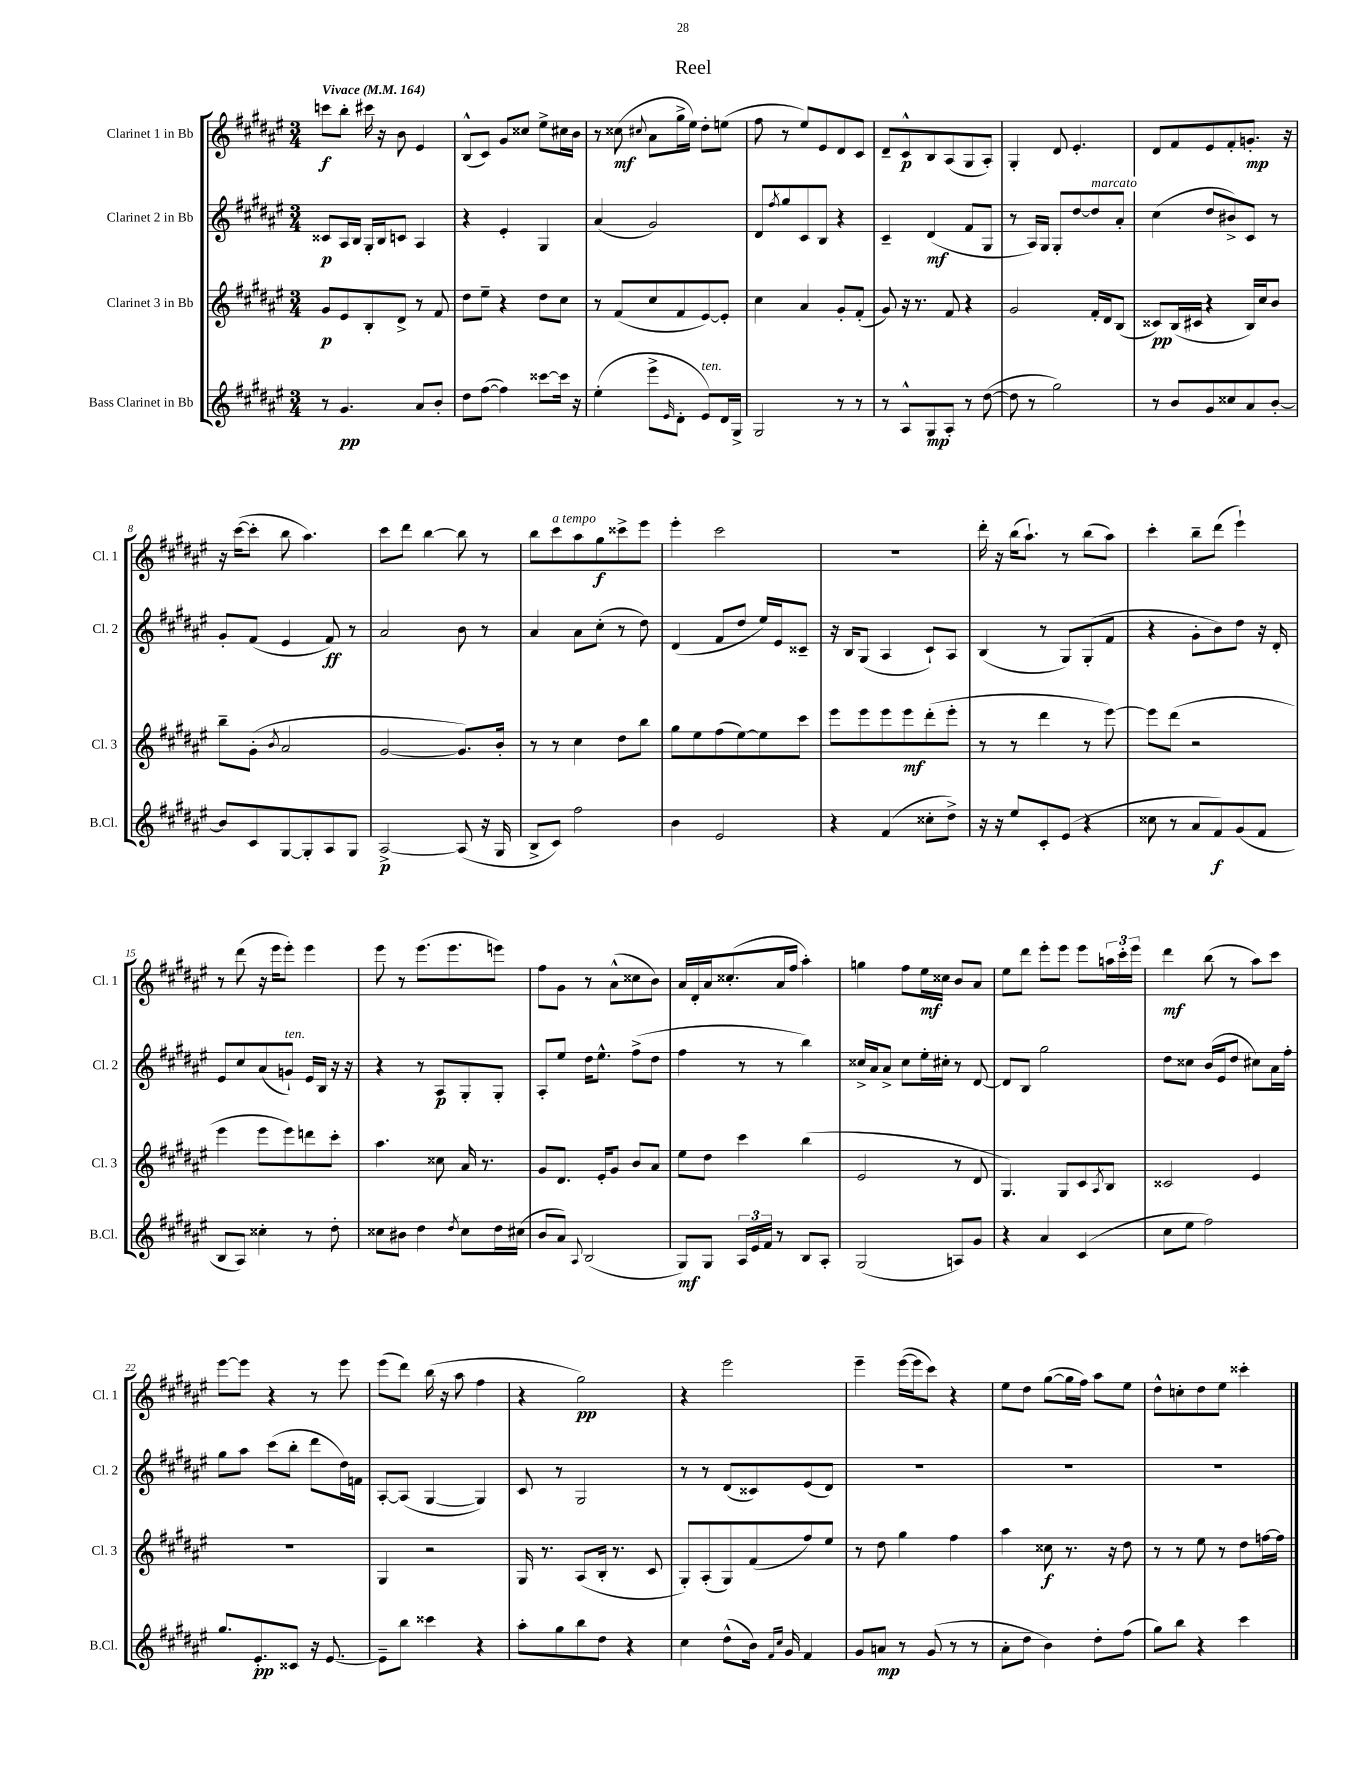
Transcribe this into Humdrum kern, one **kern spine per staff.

**kern	**kern	**kern	**kern
*staff4	*staff3	*staff2	*staff1
*clefG2	*clefG2	*clefG2	*clefG2
*k[f#c#g#d#a#e#]	*k[f#c#g#d#a#e#]	*k[f#c#g#d#a#e#]	*k[f#c#g#d#a#e#]
*M3/4	*M3/4	*M3/4	*M3/4
*MM164	*MM164	*MM164	*MM164
8r	8g#	8c##	8ccc
4.g#	8e#	16A#	8bb'
.	.	16B	.
.	8B'	16G#'	16ccc#
.	.	16B	16r
.	8d#^	8c	8b
8a#	8r	4A#	4e#
8b'	8f#	.	.
=	=	=	=
8dd#	8dd#	4r	(8B^^
([8ff#	8ee#~	.	8c#)
4ff#])	4r	4e#'	8g#
.	.	.	8cc##
[8ccc##	8dd#	4G#	8ee#^
16ccc##]	8cc#	.	16cc#
16r	.	.	16b
=	=	=	=
(4ee#'	8r	(4a#	8r
.	(8f#	.	(8cc##
.	.	.	8qqcc#
8eee#^	8cc#	2g#)	8a#
16qqe#	.	.	.
8d#'	8f#	.	16gg#^
.	.	.	16ee#)
8e#)	[8e#)	.	8dd#'
16d#	8e#']	.	(8ee
16G#^	.	.	.
=	=	=	=
2G#	4cc#	8d#	8ff#
.	.	8qff#	.
.	.	8gg#	8r
.	4a#	8c#	8ee#)
.	.	8B	8e#
8r	8g#'	4r	8d#
8r	(8f#'	.	8c#
=	=	=	=
8r	8g#)	4c#~	8d#~
8A#^^	16r	.	8c#^^
.	8.r	.	.
8G#	.	(4d#	8B
8A#'	8f#	.	(8A#
8r	4r	8f#	8G#
([8dd#	.	8G#	8A#')
=	=	=	=
8dd#]	2g#	8r	4G#'
8r	.	16A#)	.
.	.	16G#	.
2gg#)	.	8G#'	8d#
.	.	[8dd#	4.e#'
.	16f#'	8dd#]	.
.	16d#	.	.
.	(8B	8a#'	.
=	=	=	=
8r	8c##)	(4cc#	8d#
8b	(16B	.	8f#
.	16c#	.	.
8g#	4r	8dd#	8e#
8cc##	.	8b#^)	8f#'
8a#	16B)	8c#	8.g'
.	16cc#	.	.
[8b'	8b	8r	.
.	.	.	16r
=	=	=	=
8b]	8bb~	8g#'	16r
.	.	.	([16ccc#
8c#	(8g#'	(8f#	8ccc#']
.	8qb	.	.
[8G#	2a#	4e#	8bb
8G#']	.	.	4.aa#)
8A#	.	8f#)	.
8G#	.	8r	.
=	=	=	=
[2A#^	[2g#	2a#	8ccc#
.	.	.	8ddd#
.	.	.	[4bb
(8A#]	8.g#])	8b	8bb]
16r	.	8r	8r
16G#	16b'	.	.
=	=	=	=
8B^	8r	4a#	8bb
8c#)	8r	.	8ccc#
2ff#	4cc#	8a#	8aa#
.	.	(8cc#'	8gg#
.	8dd#	8r	8ccc##^
.	8bb	8dd#)	8eee#
=	=	=	=
4b	8gg#	(4d#	4eee#'
.	8ee#	.	.
2e#	(8ff#	8f#	2ccc#
.	[8ee#)	8dd#	.
.	8ee#]	16ee#)	.
.	.	16e#	.
.	8ccc#	8c##~	.
=	=	=	=
4r	8eee#	16r	2.r
.	.	16B	.
.	8eee#	(8G#	.
(4f#	8eee#	4A#	.
.	8eee#	.	.
8cc##'	(8ddd#'	8c#`)	.
8dd#^)	8eee#'	8A#	.
=	=	=	=
16r	8r	(4B	16ddd#'
16r	.	.	16r
8ee#	8r	.	(16bb
.	.	.	8.aa#`)
8c#'	4ddd#	8r	.
(8e#	.	8G#)	8r
4r	8r	(8G#'	(8bb
.	[8eee#)	8f#	8aa#)
=	=	=	=
8cc##	8eee#]	4r	4ccc#'
8r	(8ddd#	.	.
8a#	2r	8g#'	8bb~
8f#)	.	8b)	(8ddd#
(8g#	.	8dd#	4eee#`)
8f#	.	16r	.
.	.	16d#'	.
=	=	=	=
8B	4eee#	8e#	8r
8A#)	.	8cc#	(8ddd#
4cc##'	8eee#	(8a#	16r
.	.	.	16eee#
.	8eee#)	8g`)	8eee#')
8r	8ddd	16e#	4eee#
.	.	16B	.
8dd#'	8ccc#'	16r	.
.	.	16r	.
=	=	=	=
8cc##	4.aa#	4r	8eee#
8b#	.	.	8r
4dd#	.	8r	(8.eee#
.	8cc##	8A#	.
.	.	.	8.eee#
8qdd#	.	.	.
8cc##	16a#	8G#'	.
.	8.r	.	.
16dd#	.	8G#'	8eee)
(16cc#	.	.	.
=	=	=	=
8b	8g#	8A#'	8ff#
8a#)	8.d#	8ee#	8g#
8qqA#	.	.	.
(2B	.	16dd#	8r
.	16e#'	8.ee#^^	.
.	8g#	.	(8a#^^
.	8b	(8ff#^	8cc##
.	8a#	8dd#	8b)
=	=	=	=
8G#)	8ee#	4ff#	16a#
.	.	.	16d#'
8G#	8dd#	.	16a#
.	.	.	(8.cc##'
24A#	4ccc#	8r	.
24e#	.	.	.
24f#	.	.	.
8r	.	8r	16a#
.	.	.	16ff#
8B	(4bb	4bb)	4aa#')
8A#'	.	.	.
=	=	=	=
(2G#	2e#	16cc##^	4gg
.	.	16a#	.
.	.	8a#^	.
.	.	8cc##	8ff#
.	.	16ee#'	16ee#
.	.	16cc#'	16cc##
8A)	8r	8r	8b
8g#	8d#	[8d#	8a#
=	=	=	=
4r	4.G#)	8d#]	8ee#
.	.	8B	8ddd#
4a#	.	2gg#	8eee#'
.	8G#	.	8eee#
(4c#	8c#	.	8eee#
.	8qA#	.	.
.	8B	.	24aa
.	.	.	24ccc#'
.	.	.	24eee#
=	=	=	=
8cc#	2c##	8dd#	4ddd#
8ee#	.	8cc##	.
2ff#)	.	(16b	(8bb
.	.	16e#	.
.	.	8dd#	8r
.	4e#	8cc#)	8aa#)
.	.	16a#	8ccc#
.	.	16ff#'	.
=	=	=	=
8.gg#	2.r	8gg#	[8eee#
.	.	8aa#	8eee#]
8.e#'	.	.	.
.	.	(8ccc#	4r
8c##	.	8bb'	.
16r	.	8ddd#	8r
[8.e#	.	.	.
.	.	16dd#)	8eee#
.	.	16f	.
=	=	=	=
8e#~]	4G#	[8A#'	(8eee#
8bb	.	(8A#]	8ddd#)
4ccc##	2r	[4G#	(16bb
.	.	.	16r
.	.	.	8aa#
4r	.	4G#])	4ff#
=	=	=	=
8aa#'	16G#	8c#	4r
.	8.r	.	.
8gg#	.	8r	.
8bb	(8A#	2G#	2gg#)
8dd#	16B'	.	.
.	8.r	.	.
4r	.	.	.
.	8c#	.	.
=	=	=	=
4cc#	8G#')	8r	4r
.	(8A#'	8r	.
(8dd#^^	8G#)	(8d#	2eee#
16b)	(8f#	8c##)	.
16qqf#	.	.	.
16qqcc#	.	.	.
16g#	.	.	.
4f#	8ff#)	(8e#	.
.	8ee#	8d#)	.
=	=	=	=
8g#	8r	2.r	4eee#~
8a	8dd#	.	.
8r	4gg#	.	([16eee#
.	.	.	16eee#]
(8g#	.	.	8ccc#)
8r	4ff#	.	4r
8r	.	.	.
=	=	=	=
8a#'	4aa#	2.r	8ee#
8dd#	.	.	8dd#
4b)	8cc##	.	([8gg#
.	8.r	.	16gg#]
.	.	.	16ff#)
8dd#'	.	.	8aa#
.	16r	.	.
(8ff#	8dd#	.	8ee#
=	=	=	=
8gg#)	8r	2.r	8dd#^^
8bb	8r	.	8cc'
4r	8ee#	.	8dd#
.	8r	.	8ee#
4ccc#	8dd#	.	4ccc##'
.	[16ff	.	.
.	16ff]	.	.
==	==	==	==
*-	*-	*-	*-
